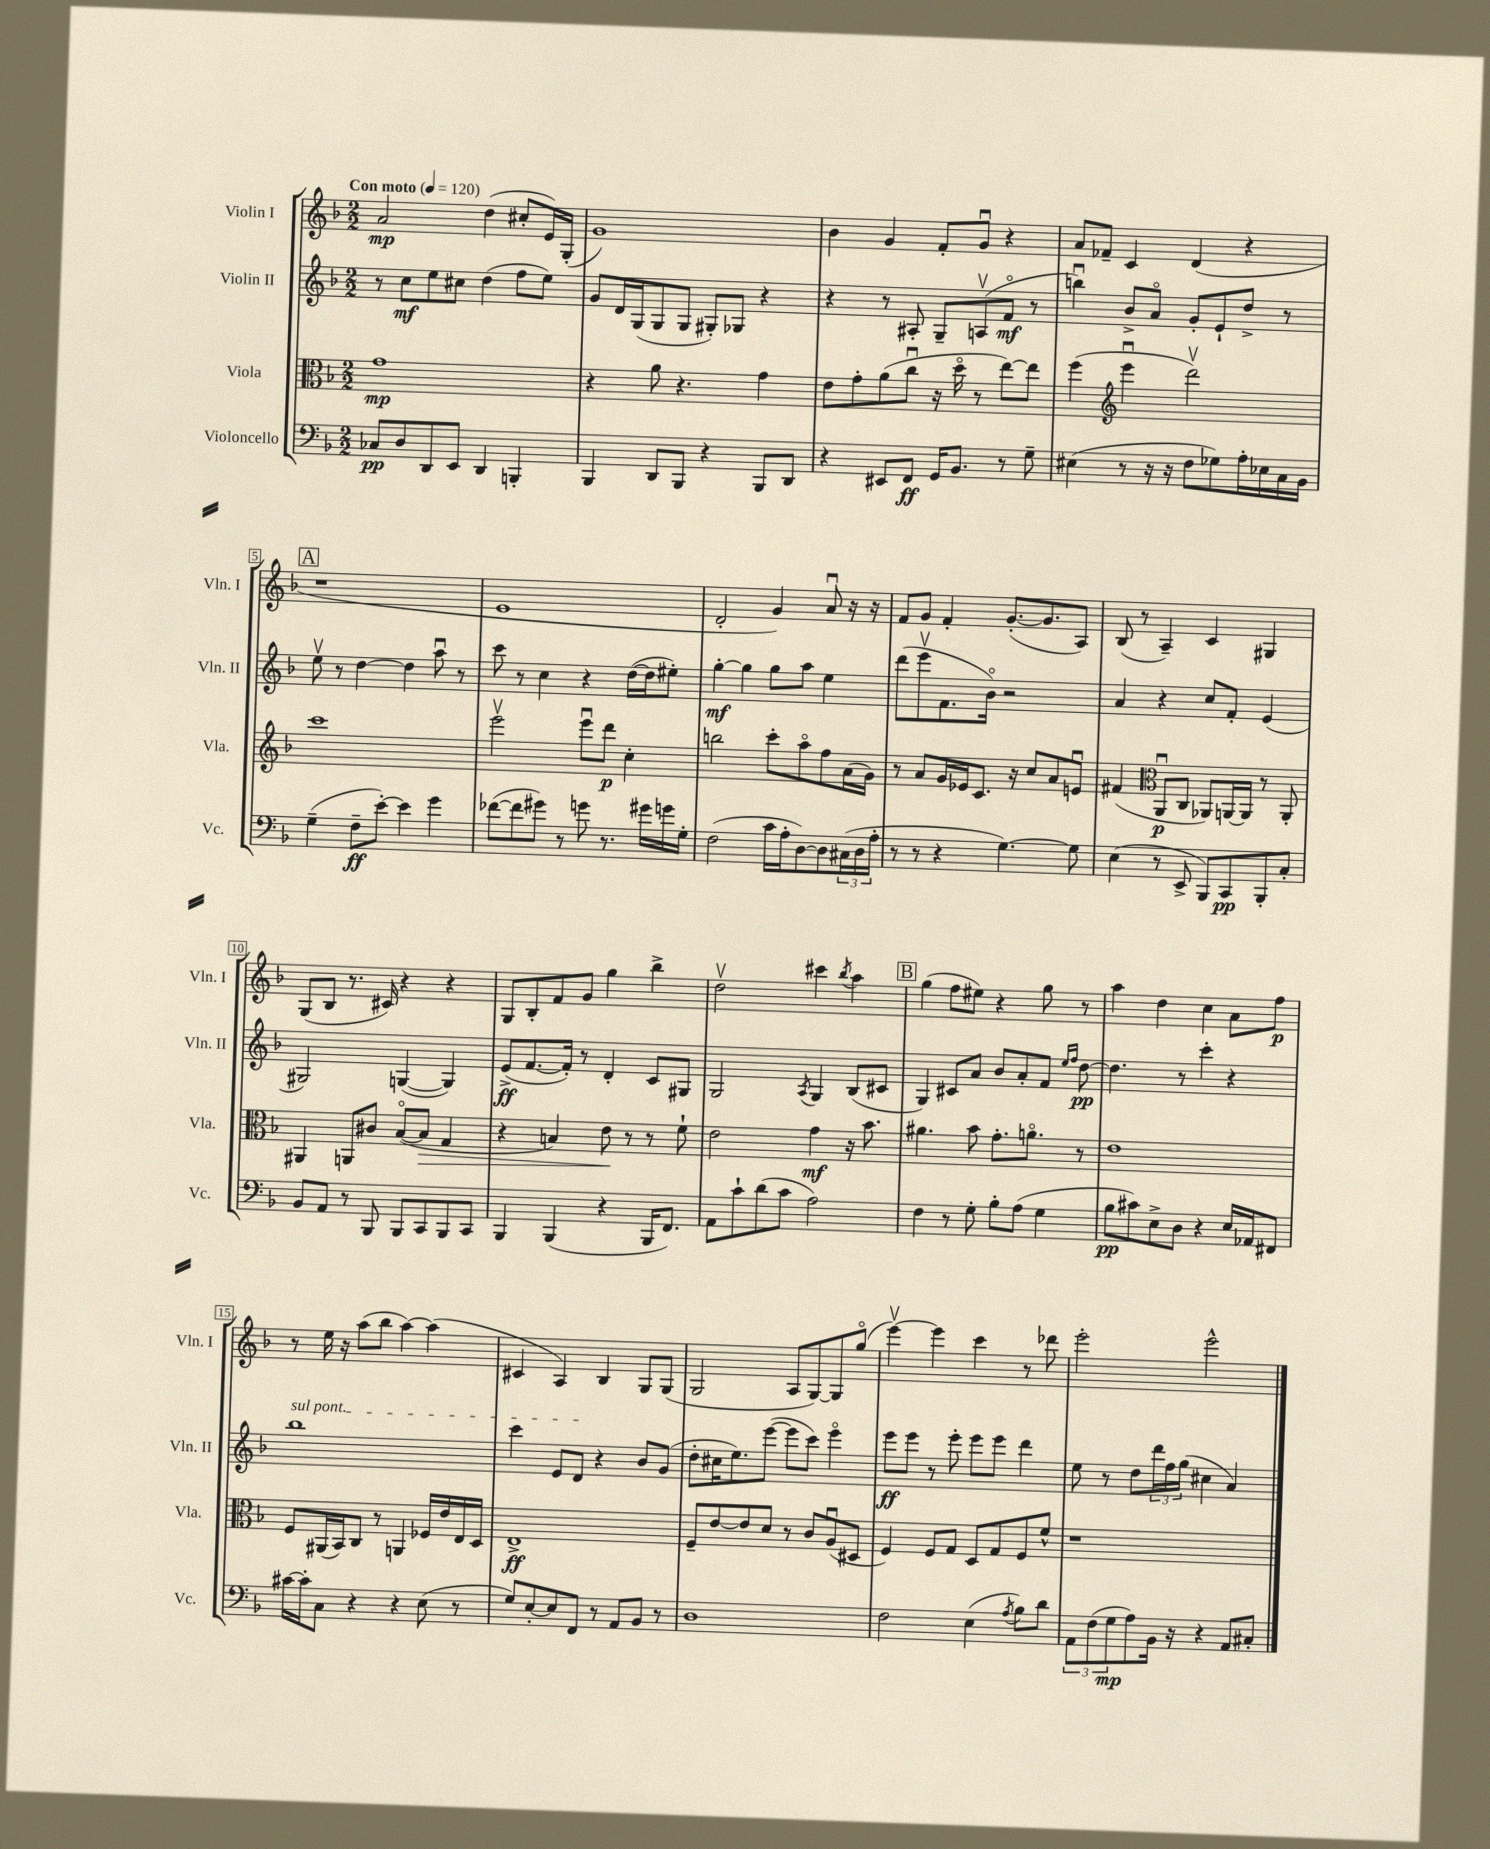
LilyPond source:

<<
\new StaffGroup <<
\new Staff = "s0" \with { instrumentName = "Violin I" shortInstrumentName = "Vln. I" } {
    \clef treble \key f \major \numericTimeSignature \time 2/2 \tempo "Con moto" 4 = 120
    a'2\mp d''4( cis''8-. e'16) g16-.( |
    g'1) |
    bes'4 g'4 f'8-. g'8\downbow r4 |
    a'8 fes'8-- c'4 d'4( r4 |
    \mark \markup { \box "A" } r1 |
    e'1 |
    d'2-. g'4) a'8\downbow r16 r16 |
    f'8 g'8 f'4-. g'8.~-.( g'8. a8) |
    bes8( r8 a4--) c'4 gis4 |
    g8( bes8 r8. cis'16) r4 r4 |
    g8 bes8-. f'8 g'8 g''4 bes''4-> |
    d''2\upbow cis'''4 \acciaccatura { bes''8 } a''4 |
    \mark \markup { \box "B" } g''4( f''8 eis''8) r4 g''8 r8 |
    a''4 d''4 c''4 a'8 f''8\p |
    r8 e''16 r16 a''8( bes''8 a''4~) a''4( |
    cis'4 a4) bes4 g8 g8( |
    g2 a8 g8~) g8 g''8\flageolet( |
    e'''4~\upbow) e'''4 c'''4 r8 des'''8 |
    e'''2-. e'''2-^ \bar "|." |
}
\new Staff = "s1" \with { instrumentName = "Violin II" shortInstrumentName = "Vln. II" } {
    \clef treble \key f \major \numericTimeSignature \time 2/2
    r8 c''8\mf e''8 cis''8 d''4( f''8 e''8) |
    g'8 d'16 g16( g8 g8 gis8-.) ges8 r4 |
    r4 r8 ais8-. g8-- a8\upbow( f'8\flageolet\mf r8 |
    b''4\downbow) bes'8-> a'8\flageolet g'8-. e'8-! d''8-> r8 |
    \mark \markup { \box "A" } e''8\upbow r8 d''4~ d''4 a''8\downbow r8 |
    c'''8 r8 c''4 r4 d''16~( d''16 eis''8-.) |
    g''4~-.\mf g''4 g''8 a''8 e''4 |
    d'''8( e'''8\upbow f'8. bes'16\flageolet) r2 |
    a'4 r4 c''8 f'8-. e'4( |
    gis2) g4~( g4) |
    e'8->\ff( f'8.~ f'16-.) r8 d'4-. c'8 gis8 |
    g2 \acciaccatura { a8 } g4 bes8( cis'8 |
    \mark \markup { \box "B" } g4) cis'8 a'8 bes'8 a'8-. f'8 \grace { e''16 f''16 } d''8~\pp |
    d''4. r8 c'''4-. r4 |
    \once \override TextSpanner.bound-details.left.text = \markup { \italic "sul pont." } bes''1\startTextSpan |
    c'''4 e'8 d'8\stopTextSpan r4 bes'8 g'8( |
    d''8-. cis''16 e''8.) e'''8~( e'''8 c'''8) e'''4\flageolet |
    e'''8\ff e'''8 r8 e'''8-. e'''8 e'''8 d'''4 |
    e''8 r8 d''8 \tuplet 3/2 { d'''16 f''16 g''16( } cis''4 a'4) \bar "|." |
}
\new Staff = "s2" \with { instrumentName = "Viola" shortInstrumentName = "Vla." } {
    \clef alto \key f \major \numericTimeSignature \time 2/2
    g'1\mp |
    r4 a'8 r4. g'4 |
    e'8 g'8-. a'8( c''8\downbow r16 d''16\flageolet r8 e''8~) e''8 |
    f''4( \clef treble e'''4\downbow d'''2\upbow) |
    \mark \markup { \box "A" } c'''1 |
    e'''2\upbow e'''8\downbow d'''8\p c''4-. |
    b''2 c'''8-. a''8\flageolet f''8 a'16( g'16) |
    r8 a'8 g'16 ees'16 c'8. r16 c''8 a'8 e'8\downbow |
    fis'4( \clef alto a,8\downbow\p c8 aes,8) a,16~ a,16 r8 a,8-. |
    ais,4 a,8 cis'8 bes8~\flageolet( bes8\> g4 |
    r4 b4) e'8\! r8 r8 f'8-! |
    e'2 g'4\mf r16 bes'8. |
    \mark \markup { \box "B" } ais'4. bes'8 g'8.-. a'8.\flageolet r8 |
    e'1 |
    f8 ais,16( bes,16) c8 r8 a,4 fes16 e'16 e16 d16 |
    e1->\ff |
    f8-- e'8~ e'8 d'8 r8 c'8 a8\downbow( dis8 |
    f4) f8 g8 d8 g8 f8 f'8-^ |
    r1 \bar "|." |
}
\new Staff = "s3" \with { instrumentName = "Violoncello" shortInstrumentName = "Vc." } {
    \clef bass \key f \major \numericTimeSignature \time 2/2
    ces8\pp d8 d,8 e,8 d,4 b,,4-. |
    bes,,4 d,8 bes,,8 r4 bes,,8 d,8 |
    r4 eis,8 f,8\ff g,16 bes,8. r8 g8-- |
    eis4( r8 r16 r16 f8 ges8) a16-. ees16 c16 bes,16 |
    \mark \markup { \box "A" } g4--( f8--\ff e'8~-.) e'4 g'4 |
    fes'8~( fes'8 gis'8) r8 g'8 r8. gis'16 g'16 g16-. |
    f2( c'16 a16-. d8~) d8 \tuplet 3/2 { cis16( d16 a16-. } |
    r8 r8 r4 g4.~) g8 |
    e4( r8 e,8-> bes,,8) c,8\pp bes,,8-. c8-. |
    bes,8 a,8 r8 bes,,8 bes,,8 c,8 bes,,8 c,8 |
    bes,,4 bes,,4( r4 bes,,16 f,8.) |
    a,8 c'8-! d'8( c'8 a2) |
    \mark \markup { \box "B" } f4 r8 g8-. bes8-. a8( g4 |
    bes8\pp cis'8) e8-> d8 r4 e16 aes,16 fis,8 |
    cis'16~ cis'16-. c8 r4 r4 e8( r8 |
    g8) e8~-. e8 f,8 r8 a,8 bes,8 r8 |
    d1 |
    f2 e4( \acciaccatura { a8 } bes8) d'8 |
    \tuplet 3/2 { a,8 f8( g8\mp } a8) bes,16 r16 r4 a,8 cis8-. \bar "|." |
}
>>
>>
\layout { \context { \Score \override BarNumber.stencil = #(make-stencil-boxer 0.1 0.3 ly:text-interface::print) } }
